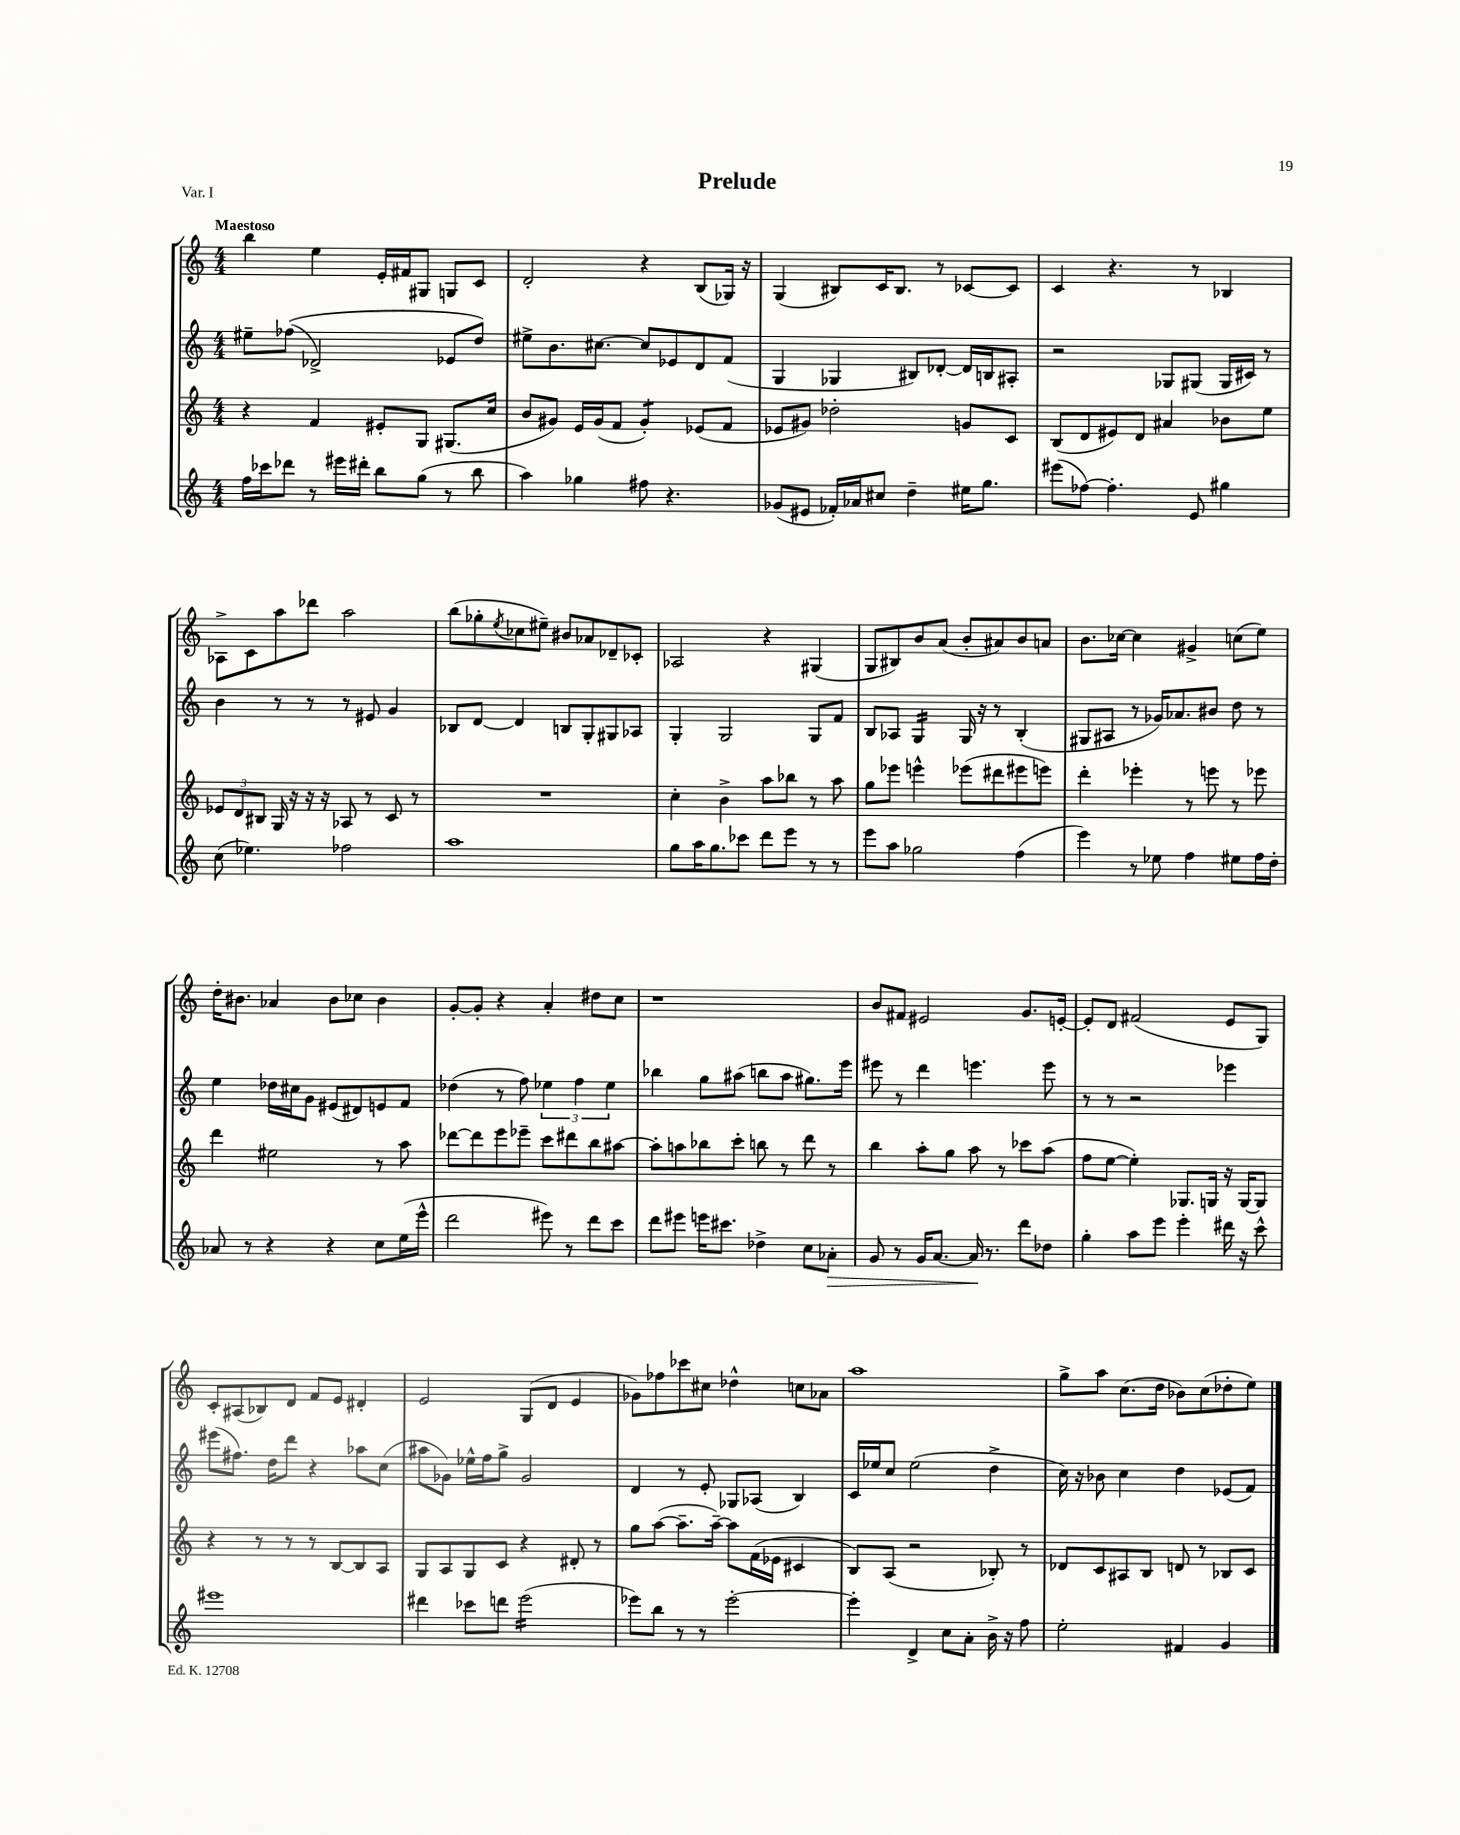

**kern	**kern	**kern	**kern
*staff4	*staff3	*staff2	*staff1
*clefG2	*clefG2	*clefG2	*clefG2
*k[]	*k[]	*k[]	*k[]
*M4/4	*M4/4	*M4/4	*M4/4
16ff	4r	8ee#~	4bb
16ccc-	.	.	.
8ddd-	.	&((8ff-	.
8r	4f	2d-^)	4ee
16eee#	.	.	.
16ddd#'	.	.	.
8bb	8e#'	.	16e'
.	.	.	16f#
(8gg	8G	.	8G#
8r	(8.G#	8e-	8G
8bb	.	8dd&)	8c
.	16cc	.	.
=	=	=	=
4aa)	8b	8ee#^	2d'
.	8g#)	8.b	.
4gg-	16e	.	.
.	(16g#	[8.cc#	.
.	8f	.	.
8ff#	4g#')	8cc#]	4r
4.r	.	8e-	.
.	(8e-	8d	(8B
.	8f	(8f	16G-)
.	.	.	16r
=	=	=	=
(8g-	8e-	4G	(4G
8e#	8g#)	.	.
16f-')	2dd-'	4G-	8B#)
16a-	.	.	.
8cc#	.	.	16c
.	.	.	8.B#
4dd~	.	8B#)	.
.	.	[8d-'	8r
16ee#	8g	16d-]	[8c-
8.gg	.	16B	.
.	8c	8A#'	8c-]
=	=	=	=
(8eee#	(8B	2r	4c
[8ff-)	8d	.	.
4.ff-']	8e#)	.	4.r
.	8d	.	.
.	4a#	8G-	.
8e	.	(8G#	8r
4gg#	8b-	16G#	4B-
.	.	16c#)	.
.	8ee	8r	.
=	=	=	=
(8cc	12e-	4b	8A-^
.	12d	.	.
4.ee-)	.	.	8c
.	12B#	.	.
.	16G	8r	8aa
.	16r	.	.
.	16r	8r	8ddd-
.	16r	.	.
2ff-	8A-	8r	2aa
.	8r	8e#	.
.	8c	4g	.
.	8r	.	.
=	=	=	=
1aa	1r	8B-	(8bb
.	.	[8d	8gg-'
.	.	.	8qee
.	.	4d]	8cc-
.	.	.	8ee#~)
.	.	8B	8b#
.	.	8G'	8a-
.	.	8G#	8d-~
.	.	8A-	8c-'
=	=	=	=
8gg	4cc'	4G'	2A-
16aa	.	.	.
8.gg	.	.	.
.	4b^	2G	.
8ccc-	.	.	.
8ddd	8aa	.	4r
8eee	8bb-	.	.
8r	8r	8G	(4G#
8r	8aa	8f	.
=	=	=	=
8eee	8gg	8B	8G
8aa	8eee-	8A-	8B#)
2gg-	4eee^^	4G	8b
.	.	.	(8a
.	(8eee-	16G	8b'
.	.	16r	.
.	8ddd#	8r	8a#)
(4ff	8eee#	(4B'	8b
.	8eee)	.	8a
=	=	=	=
4eee)	4ddd'	8G#	8.b
.	.	8A#	.
.	.	.	[16cc-
8r	4eee-'	8r	4cc-]
8ee-	.	16g-)	.
.	.	8.a-	.
4ff	8r	.	4g#^
.	8eee	8b#	.
8ee#	8r	8dd	(8cc
16ff	8eee-	8r	8ee)
16dd'	.	.	.
=	=	=	=
8a-	4ddd	4ee	16dd'
.	.	.	8.b#
8r	.	.	.
4r	2ee#	16dd-	4a-
.	.	16cc#	.
.	.	8g	.
4r	.	(8e#	8b#
.	.	8d#)	8cc-
8cc	8r	8e	4b#
(16ee	8aa	8f	.
16eee^^	.	.	.
=	=	=	=
2ddd	[8ddd-	(4dd-	[8g'
.	8ddd-]	.	8g']
.	8eee	8r	4r
.	8eee-~	8ff)	.
8eee#)	8ccc	6ee-	4a'
8r	8ddd#	.	.
.	.	6ff	.
8ddd	8bb	.	8dd#
.	.	6ee-	.
8ccc	[8aa#	.	8cc
=	=	=	=
8ddd	8aa#']	4bb-	1r
8eee#	8aa	.	.
16eee	8bb-	8gg	.
8.ccc#	.	.	.
.	8ccc'	(8aa#	.
4dd-^	8bb	8bb	.
.	8r	8aa#	.
8cc	8ddd	8.gg#)	.
8a-'	8r	.	.
.	.	16eee	.
=	=	=	=
8g	4bb	8eee#	8b
8r	.	8r	8f#
16g	8aa'	4ddd	2e#
[8.a	.	.	.
.	8gg	.	.
16a]	8aa	4.eee	.
8.r	.	.	.
.	8r	.	.
8ddd	8ccc-	.	8.g
8dd-	(8aa	8eee	.
.	.	.	[16e'
=	=	=	=
4gg'	8ff	8r	8e']
.	[8ee	8r	8d
8aa	4ee'])	2r	(2f#
8eee	.	.	.
4eee'	8.G-	.	.
.	16G	.	.
16ddd#	16r	4eee-	8e
16r	[16G	.	.
8ccc^^	8G]	.	8G)
=	=	=	=
1eee#	4r	(8eee#	8c'
.	.	8.ff#)	(8A#
.	8r	.	8B-)
.	.	16dd	.
.	8r	8ddd	8d
.	8r	4r	8f
.	[8B	.	8e
.	8B]	8aa-	4d#'
.	8A	(8cc	.
=	=	=	=
4ddd#	8G	8aa#	2e
.	8A	8g-)	.
8ccc-	8G	16ee-^^	.
.	.	16ff	.
8ddd	8c	8gg^	.
(2eee	4r	2g-	(8G
.	.	.	8d
.	8d#'	.	4e
.	8r	.	.
=	=	=	=
8eee-)	8gg	4d	8g-)
8bb	([8aa	.	8ff-
8r	8.aa~]	8r	8ccc-
8r	.	8e'	8cc#
.	[16aa~)	.	.
[2eee-'	8aa]	8G-	4dd-^^
.	(16f	(8A-	.
.	16e-	.	.
.	4c#	4B)	8cc
.	.	.	8a-
=	=	=	=
4eee-']	8B)	16c	1aa
.	.	16ee-	.
.	(8A	8cc	.
4d^	2r	(2ee-	.
8cc	.	.	.
8a'	.	.	.
16b^	8B-')	4dd^	.
16r	.	.	.
8ff	8r	.	.
=	=	=	=
2ee'	8d-	16cc)	8gg^
.	.	16r	.
.	8c	8b-	8aa
.	8A#	4cc	(8.cc
.	8B	.	.
.	.	.	16dd
4f#	8d	4dd	8b-)
.	8r	.	(8cc
4g	8B-	(8e-	8dd-'
.	8c	8f)	8ee)
==	==	==	==
*-	*-	*-	*-
